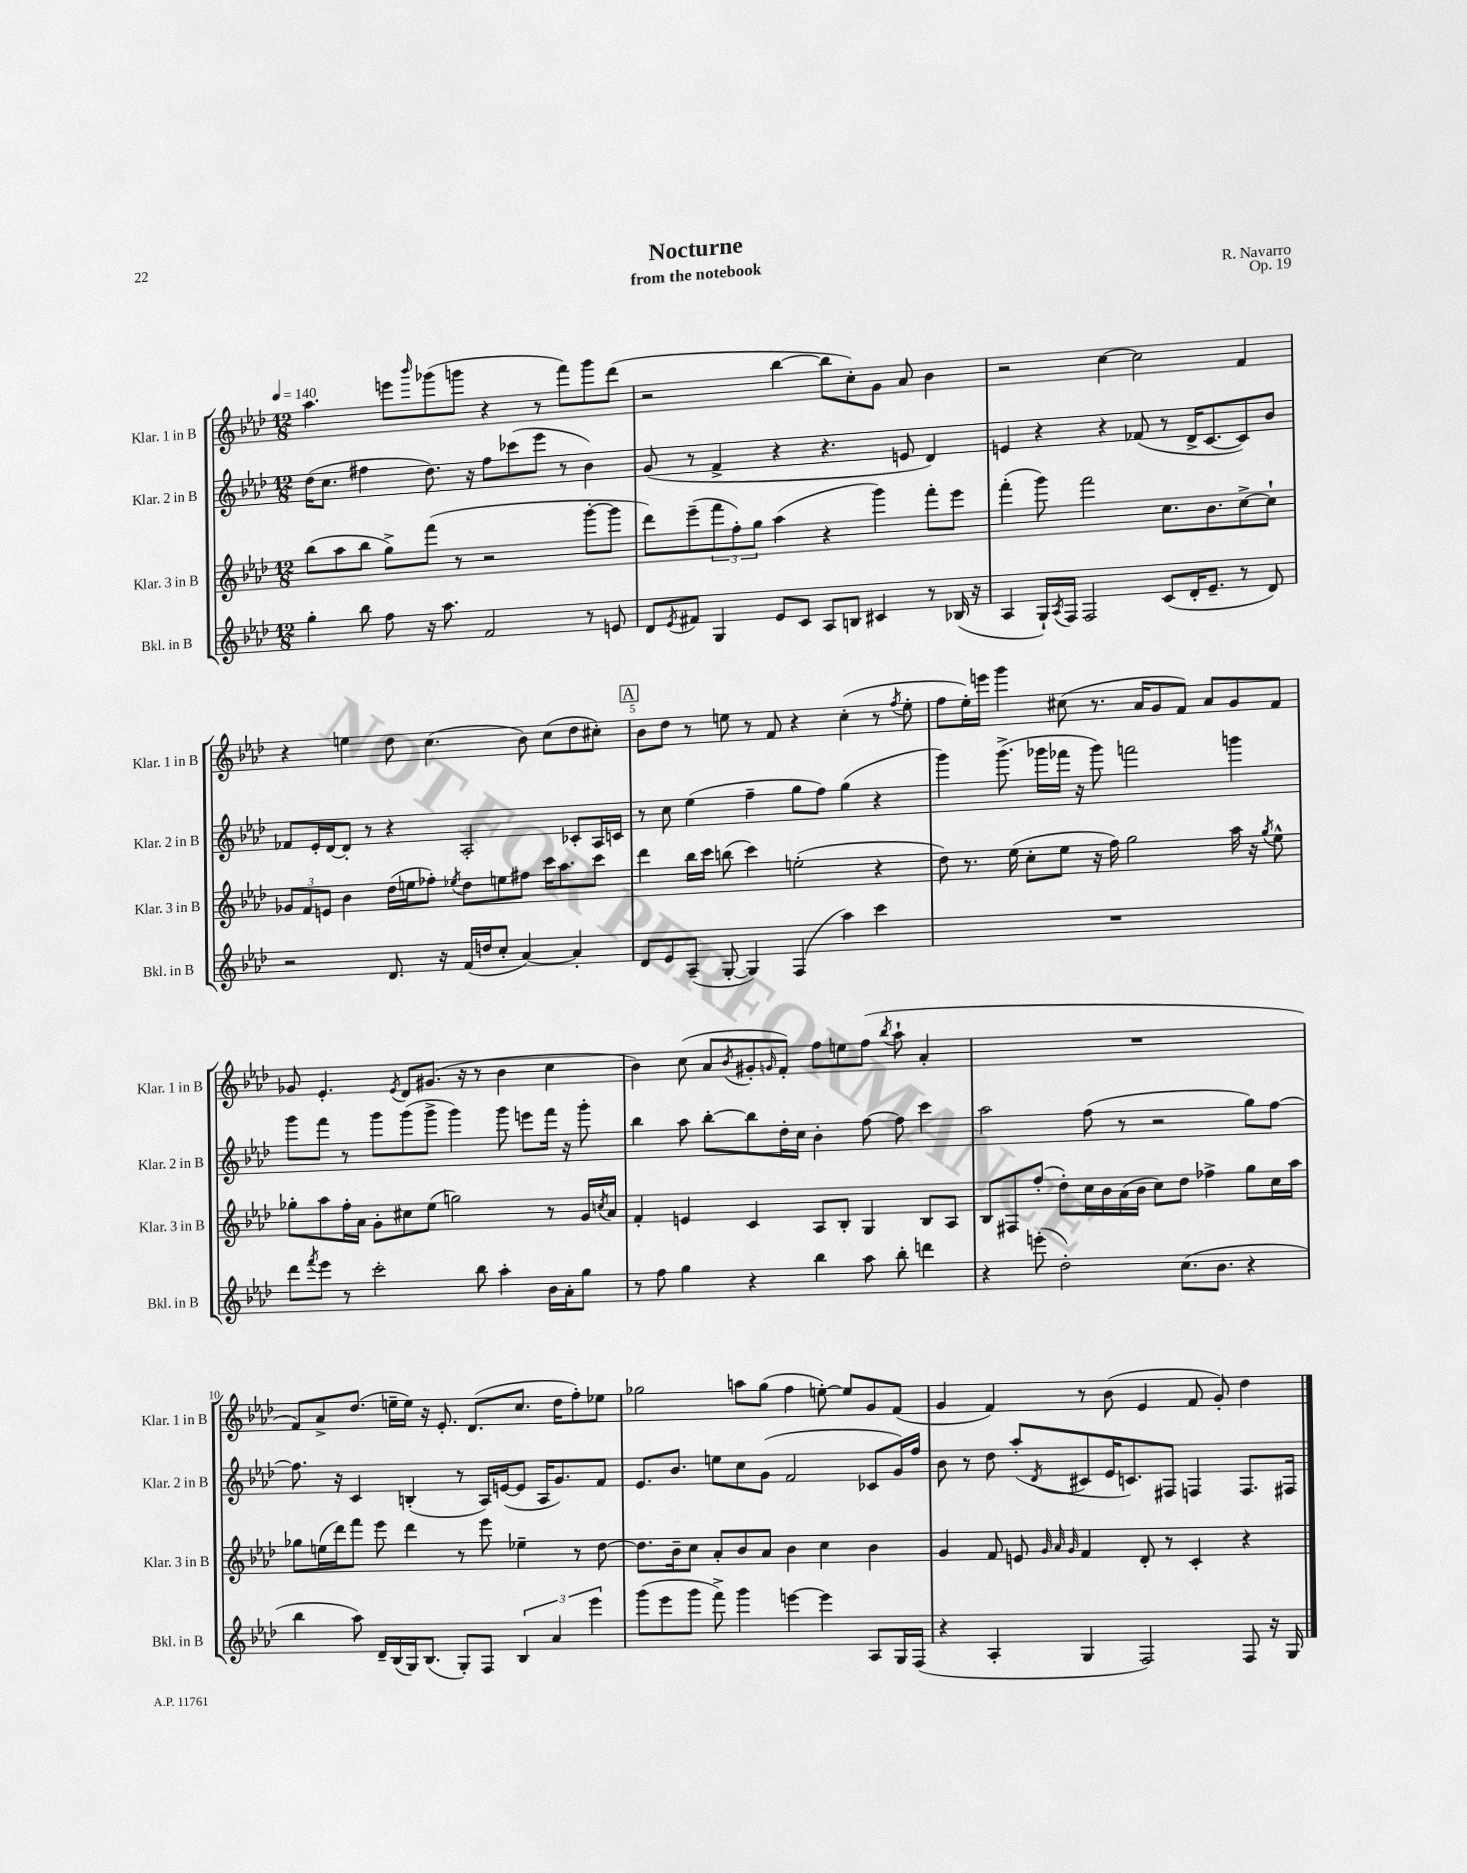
\header { title = "Nocturne" composer = "R. Navarro" subtitle = "from the notebook" opus = "Op. 19" }
<<
\new StaffGroup <<
\new Staff = "s0" \with { instrumentName = "Klar. 1 in B" shortInstrumentName = "Klar. 1 in B" } {
    \clef treble \key aes \major \numericTimeSignature \time 12/8 \tempo 4 = 140
    aes''4. e'''8 \grace { bes'''16 } ges'''8( g'''8 r4 r8 f'''8) g'''8 des'''8( |
    r2 bes''4~ bes''8 c''8-.) g'8 aes'8 bes'4 |
    r2 c''4~ c''2 f'4 |
    r4 e''4 des''8 c''4.( bes'8) c''8( des''8 cis''8-.) |
    \mark \markup { \box "A" } bes'8 des''8 r8 e''8 r8 f'8 r4 c''4-.( r8 \acciaccatura { f''8 } e''8-. |
    f''8 ees''16-.) e'''16 g'''4 cis''8( r8. aes'16 g'8 f'8) aes'8 g'8 f'8 |
    ges'8 ees'4.-. \acciaccatura { ees'8 } des'8 gis'8.( r16 r8 bes'4 c''4 |
    bes'4) c''8( aes'8 \acciaccatura { bes'8 } gis'8-. \grace { g'16 } f'8-.) f''8 e''8 f''8( \acciaccatura { bes''8 } aes''8-! aes'4-. |
    R1. |
    f'8) aes'8-> des''8.( e''16-- e''16) r16 ees'8.-. des'8.( c''8. des''16 f''8-.) ees''8 |
    ges''2 a''8 ges''8( f''4 e''8~-.) e''8 g'8 f'8( |
    g'4 f'4) r8 bes'8( ees'4 f'8 g'8-.) des''4 \bar "|." |
}
\new Staff = "s1" \with { instrumentName = "Klar. 2 in B" shortInstrumentName = "Klar. 2 in B" } {
    \clef treble \key aes \major \numericTimeSignature \time 12/8
    des''16( c''8. fis''4 des''8.) r16 fis''8 ces'''8( ees'''8 r8 bes'4) |
    g'8( r8 f'4-> r4 r4. e'8 des'4) |
    e'4 r4 r4 fes'8( r8 des'16-> c'8.~ c'8) bes'8 |
    fes'8 ees'16-. des'16~ des'8-. r8 r4 aes2-. ces'8-. aes16 c'16 |
    \mark \markup { \box "A" } r8 c''8 ees''4( f''4-- g''8 f''8) g''4( r4 |
    g'''4) g'''8.->( ges'''16 fes'''16 r16 ges'''8) f'''2 g'''4 |
    g'''8 f'''8 r8 g'''8 g'''8( g'''8-> g'''4) g'''8 e'''8 f'''16 r16 g'''8-. |
    bes''4 aes''8 bes''8~-. bes''8 des''16-. c''16 bes'4-. f''8~ f''8 c'''4 |
    aes''2 f''8( r8 r2 g''8) f''8~ |
    f''8. r16 c'4 b4-.( r8 aes16) e'16~( e'8 aes16 g'8.) f'8 |
    ees'8. bes'8. e''8 c''8 g'8( f'2 ces'8 g'16) f''16 |
    bes'8 r8 des''8 aes''8-.( \acciaccatura { des'8 } cis'8 ees'16 c'8.) fis8 f4 f8. fis16 \bar "|." |
}
\new Staff = "s2" \with { instrumentName = "Klar. 3 in B" shortInstrumentName = "Klar. 3 in B" } {
    \clef treble \key aes \major \numericTimeSignature \time 12/8
    bes''8( aes''8 bes''8 g''8->) f'''8( r8 r2 g'''8~-. g'''8 |
    des'''8) ees'''8--( \tuplet 3/2 { f'''8 f''8-.) g''8 } aes''4( r4 g'''4) f'''8-. ees'''8 |
    f'''4-.( g'''8) f'''2 c''8. bes'8. c''8~-> c''8-! |
    \tuplet 3/2 { ges'8 f'8 e'8 } bes'4 des''16( e''16 fes''8-.) \acciaccatura { ees''8 } des''8 e''8 fis''8 c'''16 aes''8. c'''8 |
    \mark \markup { \box "A" } des'''4 bes''16 c'''16 b''8( c'''4) e''2-.( r4 |
    des''8) r8. ees''16( c''8-. ees''8 r16 f''16) g''2 aes''16 r16 \acciaccatura { g''8 } ees''8-^ |
    ges''8-. aes''8 f''16-. aes'16 g'8-. cis''8 ees''8( g''2) r8 g'16 \acciaccatura { c''8 } aes'16 |
    f'4-. e'4 c'4 aes8 bes8-. g4 bes8 aes8 |
    bes8 fis8 f''8-.( des''8-.) c''16 bes'16 aes'16( bes'16 c''8) des''8 fes''4-> g''8 c''16 aes''16 |
    ges''8 e''16( des'''16) f'''8 ees'''8 des'''4 r8 ees'''8 ees''4-- r8 des''8~ |
    des''8. bes'16-- c''8 aes'8-. bes'8 aes'8 bes'4 c''4 bes'4 |
    g'4 f'8 e'8 \grace { g'32 aes'32 g'32 } f'4 des'8-. r8 c'4-. r4 \bar "|." |
}
\new Staff = "s3" \with { instrumentName = "Bkl. in B" shortInstrumentName = "Bkl. in B" } {
    \clef treble \key aes \major \numericTimeSignature \time 12/8
    g''4-. bes''8 f''8 r16 aes''8. f'2 r8 e'8 |
    des'8 \acciaccatura { ees'8 } fis'8 g4 ees'8 c'8 aes8 b8 cis'4 r8 bes16( r16 |
    aes4 g16-!) \acciaccatura { aes8 } f16 f2 c'8( des'16-. ees'8.-- r8 des'8) |
    r2 des'8. r16 f'16( d''16 c''8-. aes'4~) aes'4-. |
    \mark \markup { \box "A" } des'8 ees'8 aes8--( g8~-. g4) f4( aes''4) c'''4 |
    R1. |
    des'''8 \acciaccatura { f'''8 } ees'''8 r8 c'''2-. bes''8 aes''4-. bes'16 aes'16-. g''8 |
    r8 f''8 g''4 r4 bes''4 aes''8 bes''8-. d'''4 |
    r4 e'''8-.( des''2-.) c''8.( bes'8. r4 |
    bes''4 aes''8) des'16-- bes16( g16) bes8.( g8-.) f8 \tuplet 3/2 { bes4 aes'4 ees'''4 } |
    g'''8( ees'''8 g'''8 f'''8->) g'''4 e'''4~ e'''4 aes8 g16 f16( |
    r4 aes4-. g4 f2) f8 r16 g16 \bar "|." |
}
>>
>>
\layout { \context { \Score \override BarNumber.break-visibility = ##(#f #t #t) barNumberVisibility = #(every-nth-bar-number-visible 5) } }
